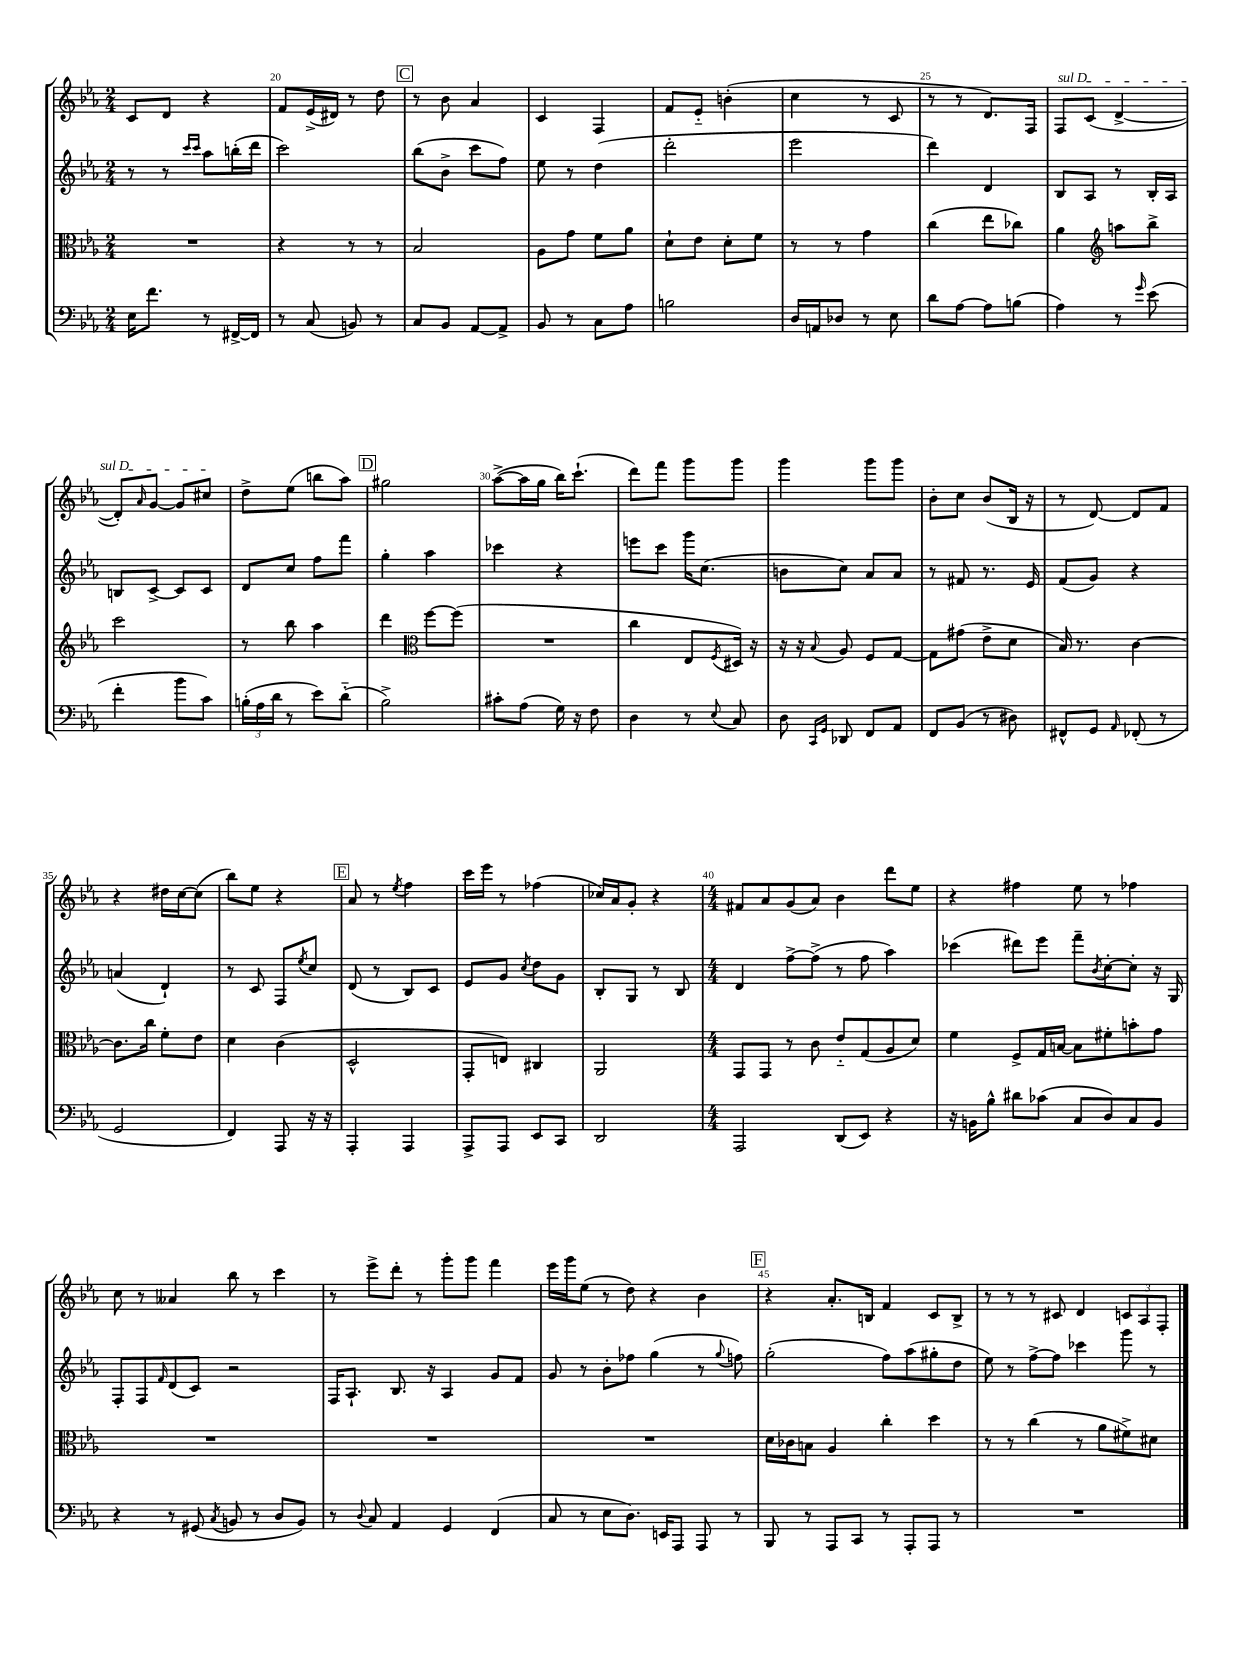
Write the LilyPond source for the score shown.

<<
\new StaffGroup <<
\new Staff = "s0" {
    \clef treble \key ees \major \numericTimeSignature \time 2/4
    c'8 d'8 r4 |
    f'8 ees'16->( dis'16) r8 d''8 |
    \mark \markup { \box "C" } r8 bes'8 aes'4 |
    c'4 f4 |
    f'8 ees'8-_ b'4-.( |
    c''4 r8 c'8 |
    r8 r8 d'8.) f16 |
    \once \override TextSpanner.bound-details.left.text = \markup { \italic "sul D" } f8\startTextSpan c'8( d'4~-> |
    d'8-.) \grace { aes'16 } g'8~ g'8 cis''8\stopTextSpan |
    d''8-> ees''8( b''8 aes''8) |
    \mark \markup { \box "D" } gis''2 |
    aes''8~->( aes''16 g''16 bes''16) c'''8.-!( |
    d'''8) f'''8 g'''8 g'''8 |
    g'''4 g'''8 g'''8 |
    bes'8-. c''8 bes'8( bes16 r16 |
    r8 d'8~) d'8 f'8 |
    r4 dis''16 c''16~ c''8( |
    bes''8) ees''8 r4 |
    \mark \markup { \box "E" } aes'8 r8 \acciaccatura { ees''8 } f''4 |
    c'''16 ees'''16 r8 fes''4( |
    ces''16) aes'16 g'8-. r4 |
    \numericTimeSignature \time 4/4 fis'8 aes'8 g'8( aes'8) bes'4 d'''8 ees''8 |
    r4 fis''4 ees''8 r8 fes''4 |
    c''8 r8 aeses'4 bes''8 r8 c'''4 |
    r8 ees'''8-> d'''8-. r8 g'''8-. g'''8 f'''4 |
    ees'''16 g'''16 ees''8( r8 d''8) r4 bes'4 |
    \mark \markup { \box "F" } r4 aes'8.-. b16 f'4 c'8 b8-> |
    r8 r8 r8 cis'8 d'4 \tuplet 3/2 { c'8 aes8 f8-. } \bar "|." |
}
\new Staff = "s1" {
    \clef treble \key ees \major \numericTimeSignature \time 2/4
    r8 r8 \grace { c'''16 c'''16 } aes''8 b''16-.( d'''16 |
    c'''2) |
    \mark \markup { \box "C" } bes''8( bes'8-> c'''8 f''8) |
    ees''8 r8 d''4( |
    d'''2-. |
    ees'''2 |
    d'''4) d'4 |
    bes8 aes8 r8 bes16-. aes16 |
    b8 c'8~-> c'8 c'8 |
    d'8 c''8 f''8 f'''8 |
    \mark \markup { \box "D" } g''4-. aes''4 |
    ces'''4 r4 |
    e'''8 c'''8 g'''16 c''8.( |
    b'8 c''8) aes'8 aes'8 |
    r8 fis'8 r8. ees'16 |
    f'8( g'8) r4 |
    a'4( d'4-!) |
    r8 c'8 f8 \acciaccatura { ees''8 } c''8 |
    \mark \markup { \box "E" } d'8( r8 bes8) c'8 |
    ees'8 g'8 \acciaccatura { c''8 } d''8 g'8 |
    bes8-. g8 r8 bes8 |
    \numericTimeSignature \time 4/4 d'4 f''8~-> f''8->( r8 f''8 aes''4) |
    ces'''4( dis'''8) ees'''8 f'''8-- \acciaccatura { bes'8 } c''8~-. c''8-. r16 g16 |
    f8-. f8 \grace { f'16 } d'8( c'8) r2 |
    f16 aes8.-! bes8. r16 aes4 g'8 f'8 |
    g'8 r8 bes'8-. fes''8 g''4( r8 \appoggiatura { g''8 } f''8) |
    \mark \markup { \box "F" } g''2-.( f''8) aes''8( gis''8-. d''8 |
    ees''8) r8 f''8~-> f''8 ces'''4 g'''8 r8 \bar "|." |
}
\new Staff = "s2" {
    \clef alto \key ees \major \numericTimeSignature \time 2/4
    R2 |
    r4 r8 r8 |
    \mark \markup { \box "C" } bes2 |
    aes8 g'8 f'8 aes'8 |
    d'8-! ees'8 d'8-. f'8 |
    r8 r8 g'4 |
    c''4( ees''8 ces''8) |
    aes'4 \clef treble a''8 bes''8-> |
    c'''2 |
    r8 bes''8 aes''4 |
    \mark \markup { \box "D" } d'''4 \clef alto f''8~ f''8( |
    R2 |
    c''4 ees8 \acciaccatura { f8 } dis16) r16 |
    r16 r16 \appoggiatura { bes8 } aes8 f8 g8~ |
    g8 gis'8( ees'8-> d'8 |
    bes16) r8. c'4~ |
    c'8. c''16 f'8-. ees'8 |
    d'4 c'4( |
    \mark \markup { \box "E" } d2-^ |
    g,8-. e8) cis4 |
    aes,2 |
    \numericTimeSignature \time 4/4 g,8 g,8 r8 c'8 ees'8-_ g8( aes8 d'8) |
    f'4 f8-> g16 b16~ b8 fis'8-. b'8-. g'8 |
    R1 |
    R1 |
    R1 |
    \mark \markup { \box "F" } d'16 ces'16 b8 aes4 c''4-. d''4 |
    r8 r8 c''4( r8 aes'8 fis'8->) dis'8 \bar "|." |
}
\new Staff = "s3" {
    \clef bass \key ees \major \numericTimeSignature \time 2/4
    ees16 f'8. r8 fis,16~-> fis,16 |
    r8 c8( b,8) r8 |
    \mark \markup { \box "C" } c8 bes,8 aes,8~ aes,8-> |
    bes,8 r8 c8 aes8 |
    b2 |
    d16 a,16 des8 r8 ees8 |
    d'8 aes8~ aes8 b8( |
    aes4) r8 \grace { g'16 } ees'8( |
    f'4-. bes'8 c'8) |
    \tuplet 3/2 { b16-.( aes16 d'16 } r8 ees'8) d'8-_( |
    \mark \markup { \box "D" } bes2->) |
    cis'8-. aes8( g16) r16 f8 |
    d4 r8 \appoggiatura { ees8 } c8 |
    d8 \grace { c,16 g,16 } des,8 f,8 aes,8 |
    f,8 bes,8( r8 dis8) |
    fis,8-^ g,8 \grace { aes,16 } fes,8-.( r8 |
    g,2 |
    f,4) aes,,8 r16 r16 |
    \mark \markup { \box "E" } aes,,4-. aes,,4 |
    aes,,8-> aes,,8 ees,8 c,8 |
    d,2 |
    \numericTimeSignature \time 4/4 aes,,2 d,8( ees,8) r4 |
    r16 b,16 bes8-^ dis'8 ces'8( c8 d8) c8 b,8 |
    r4 r8 gis,8( \acciaccatura { c8 } b,8 r8 d8 b,8) |
    r8 \appoggiatura { d8 } c8 aes,4 g,4 f,4( |
    c8 r8 ees8 d8.) e,16 aes,,8 aes,,8 r8 |
    \mark \markup { \box "F" } bes,,8 r8 aes,,8 c,8 r8 aes,,8-. aes,,8 r8 |
    R1 \bar "|." |
}
>>
>>
\layout { \context { \Score currentBarNumber = #19 \override BarNumber.break-visibility = ##(#f #t #t) barNumberVisibility = #(every-nth-bar-number-visible 5) } }
